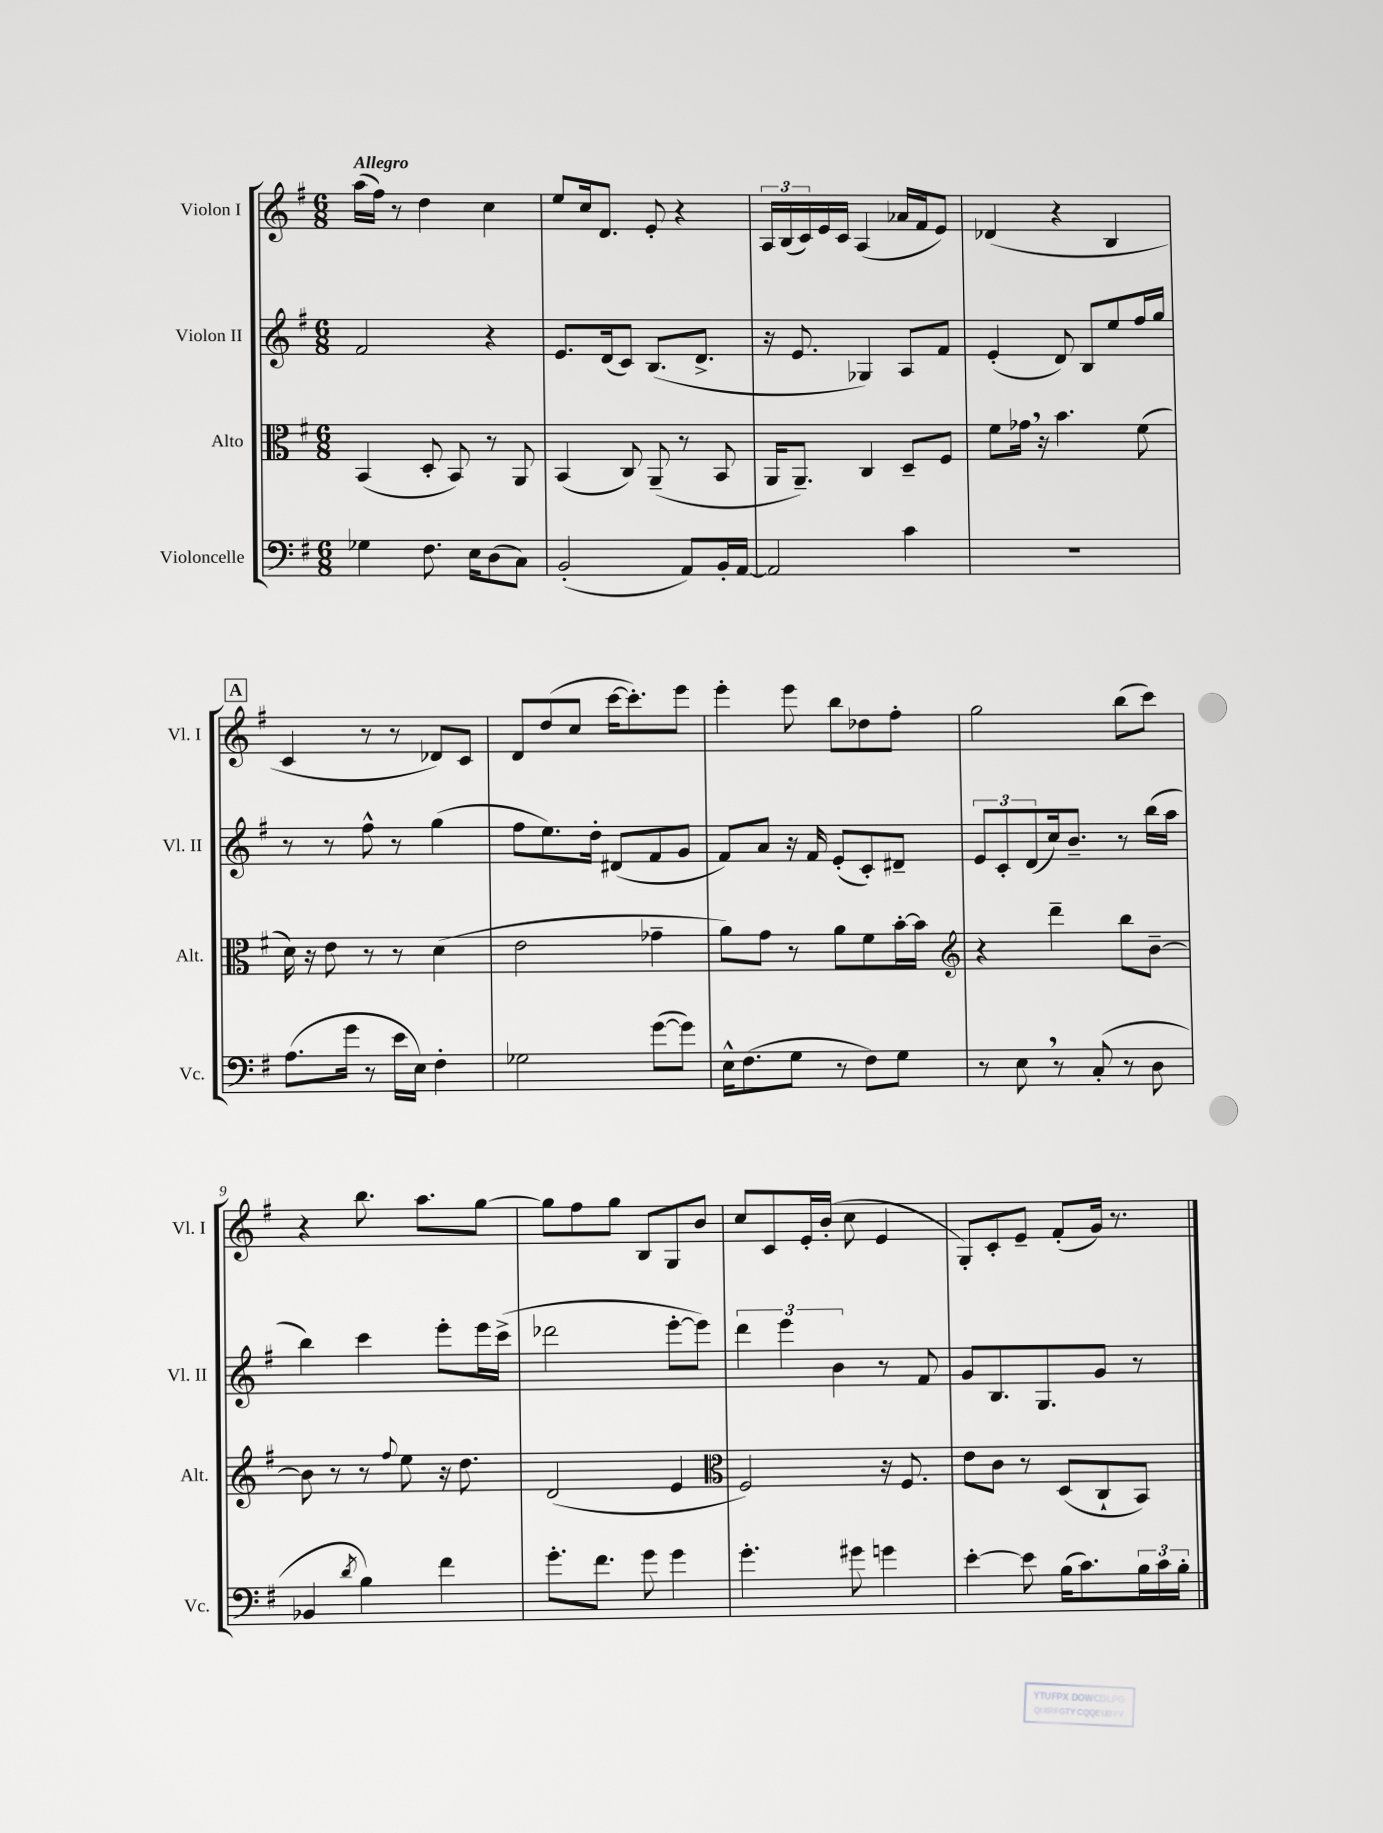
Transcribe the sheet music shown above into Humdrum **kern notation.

**kern	**kern	**kern	**kern
*part4	*part3	*part2	*part1
*staff4	*staff3	*staff2	*staff1
*I"Violoncelle	*I"Alto	*I"Violon II	*I"Violon I
*I'Vc.	*I'Alt.	*I'Vl. II	*I'Vl. I
*clefF4	*clefC3	*clefG2	*clefG2
*k[f#]	*k[f#]	*k[f#]	*k[f#]
*M6/8	*M6/8	*M6/8	*M6/8
=1	=1	=1	=1
!	!	!	!LO:TX:a:B:t=Allegro
4G-X\	(4BB/	2f#/	(16aa\LL
.	.	.	16ff#\JJ)
.	.	.	8r
8.F#\	8D'/	.	4dd\
.	8BB/)	.	.
16E\KL	.	.	.
(8D\	8r	4r	4cc\
8C\J)	8AA/	.	.
=2	=2	=2	=2
(2BB'/	(4BB/	8.e/L	8ee/L
.	.	.	16cc/k
.	.	(16d/k	8.d/J
.	8C/)	8c/J)	.
.	(8AA~/	(8.B/L	8e'/
8AA/L)	8r	.	4r
.	.	8.d^/J	.
16BB'/L	8BB/	.	.
[16AA/JJ	.	.	.
=3	=3	=3	=3
2AA/]	16AA/KL	16r	24A/LL
.	.	.	(24B/
.	8.AA~/J)	8.e/	.
.	.	.	24c/)
.	.	.	16e/
.	.	.	16c/JJ
.	4C/	4G-X/)	(4A/
4c\	8D~/L	8A/L	16a-X/LL
.	.	.	16f#/J
.	8F#/J	8f#/J	8e/J)
=4	=4	=4	=4
2.r	8f#\L	(4e'/	(4d-X/
.	16g-X,\Jk	.	.
.	16r	.	.
.	4.b\	8d/)	4r
.	.	8B/L	.
.	.	8ee/	4B/
.	(8f#\	16ff#/L	.
.	.	16gg/JJ	.
!!LO:LB:g=z
!!LO:REH:place=s1:t=A
=5	=5	=5	=5
(8.A\L	16d\)	8r	4c/
.	16r	.	.
.	8e\	8r	.
16g\Jk	.	.	.
8r	8r	8ff#^^\	8r
16e\LL	8r	8r	8r
16E\JJ)	.	.	.
4F#'\	(4d\	(4gg\	8d-X/L)
.	.	.	8c/J
=6	=6	=6	=6
2G-X\	2e\	8ff#\L	8d/L
.	.	8.ee\)	(8dd/
.	.	.	8cc/J
.	.	16dd'\Jk	.
.	.	(8d#X/L	[16ccc\KL
.	.	.	8.ccc'\])
([8g\L	4g-X~\	8f#/	.
8g\J])	.	8g/J	8eee\J
=7	=7	=7	=7
16E^^\KL	8a\L)	8f#/L)	4eee'\
(8.F#\	.	.	.
.	8g\J	8a/J	.
8G\J	8r	16r	8eee\
.	.	16f#/	.
8r	8a\L	(8e'/L	8bb\L
8F#\L)	8f#\	8c'/)	8dd-X\
8G\J	[16b'\L	8d#X~/J	8ff#'\J
.	16b\JJ]	.	.
=8	=8	=8	=8
*	*clefG2	*	*
8r	4r	12e/L	2gg\
.	.	12c'/	.
8E,\	.	.	.
.	.	(12d/	.
8r	4ddd~\	16cc/k)	.
.	.	8.b~/J	.
(8C'/	.	.	.
8r	8bb\L	8r	(8bb\L
8D\	[8b~\J	(16bb\LL	8ccc\J)
.	.	16aa\JJ	.
!!LO:LB:g=z
=9	=9	=9	=9
4BB-X/	8b\]	4bb\)	4r
.	8r	.	.
8qd/	.	.	.
4B\)	8r	4ccc\	8.bb\
.	8qqff#/	.	.
.	8ee\	.	.
.	.	.	8.aa\L
4f#\	16r	8eee'\L	.
.	8.dd\	.	.
.	.	16eee\L	[8gg\J
.	.	(16ccc^\JJ	.
=10	=10	=10	=10
8.g'\L	(2d/	2ddd-X\	8gg\L]
.	.	.	8ff#\
8.f#\J	.	.	.
.	.	.	8gg\J
8g\	.	.	8B/L
4g\	4e/	[8eee'\L	8G/
.	.	8eee\J])	8b/J
=11	=11	=11	=11
*	*clefC3	*	*
4.g'\	2F#/)	6ddd\	8cc/L
.	.	.	8c/
.	.	6eee\	.
.	.	.	16e'/L
.	.	.	(16b'/JJ
.	.	6b\	.
8g#X\	.	.	8cc\
4gn\	16r	8r	4e/
.	8.F#/	.	.
.	.	8f#/	.
=12	=12	=12	=12
[4e'\	8e\L	8g/L	8G'/L)
.	8c\J	8.B/	8c'/
8e\]	8r	.	8e~/J
.	.	8.G/	.
(16B\KL	(8D/L	.	(8f#'/L
8.c\)	.	.	.
.	8C`/	8g/J	16g/Jk)
.	.	.	8.r
24B\L	8BB/J)	8r	.
24c\	.	.	.
24B'\JJ	.	.	.
==	==	==	==
*-	*-	*-	*-
